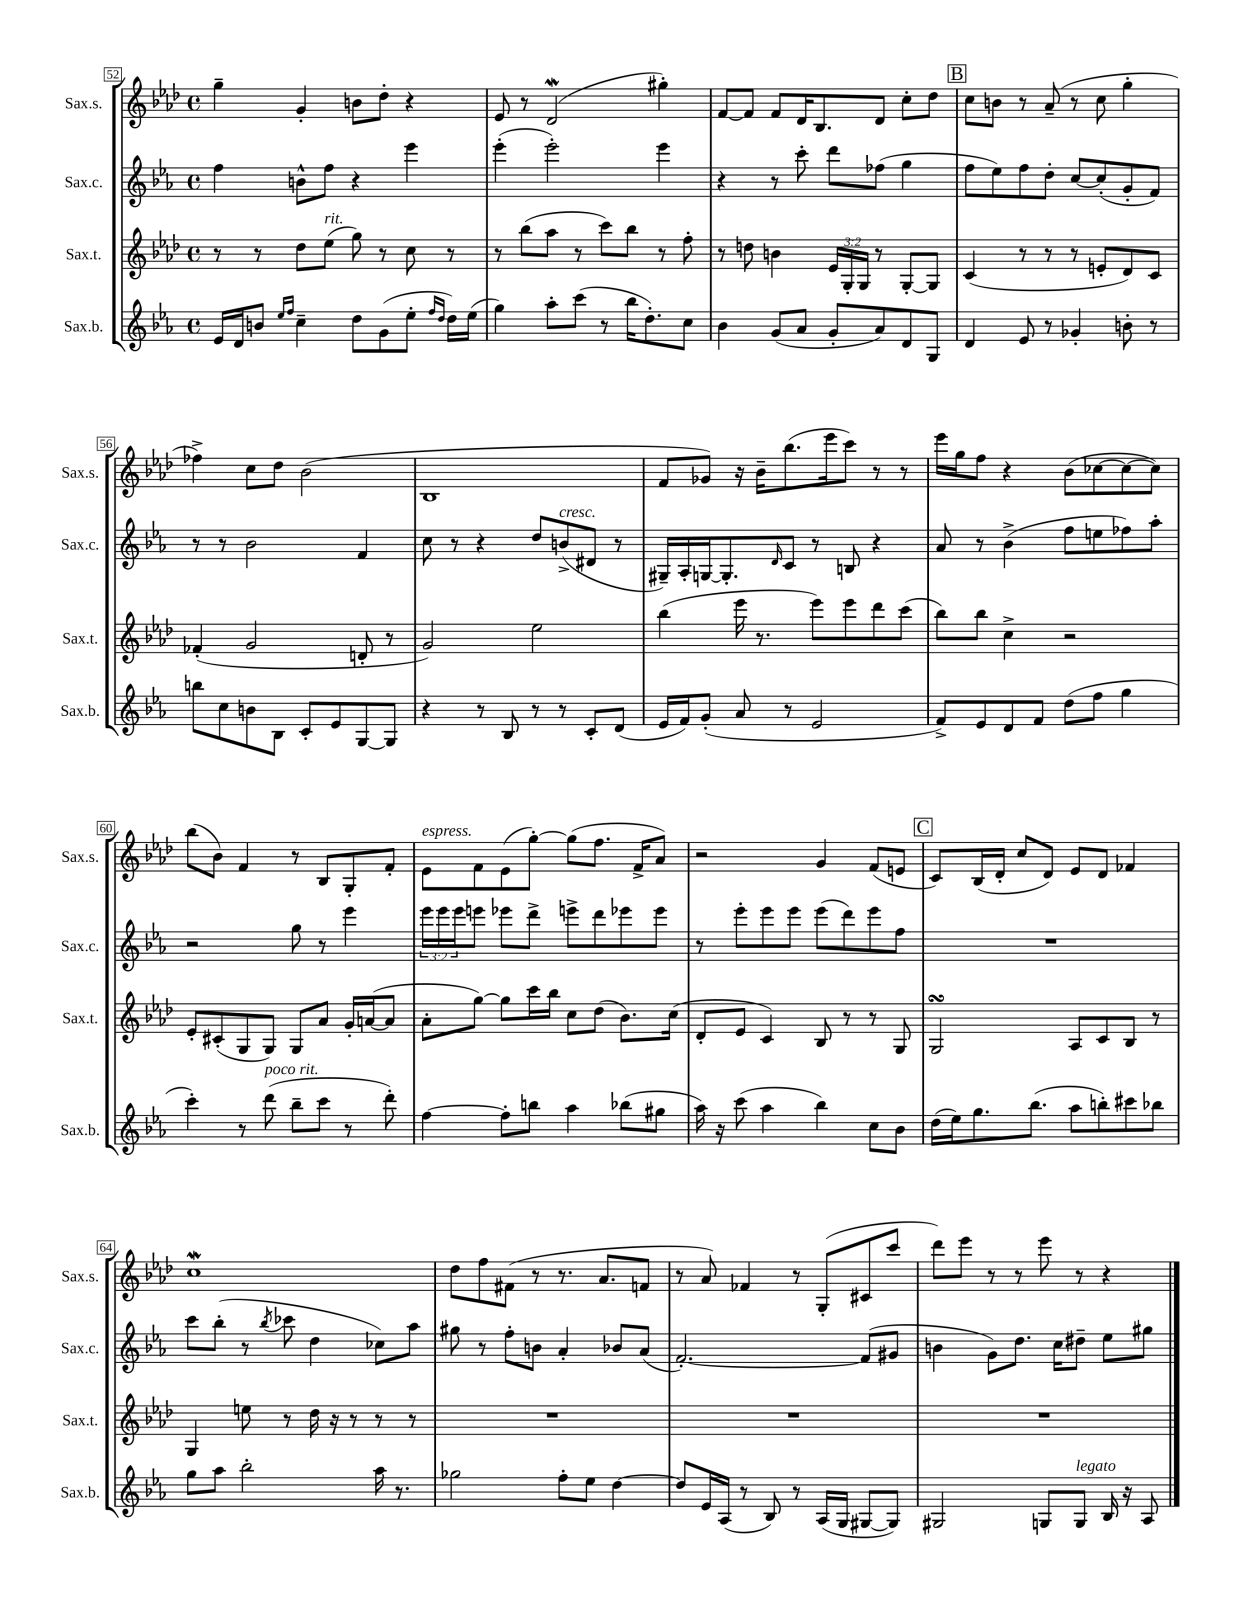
<<
\new StaffGroup <<
\new Staff = "s0" \with { instrumentName = "Sax.s." shortInstrumentName = "Sax.s." } {
    \clef treble \key aes \major \defaultTimeSignature \time 4/4
    g''4-- g'4-. b'8 des''8-. r4 |
    ees'8 r8 des'2\mordent( gis''4-.) |
    f'8~ f'8 f'8 des'16 bes8. des'8 c''8-. des''8 |
    \mark \markup { \box "B" } c''8 b'8 r8 aes'8--( r8 c''8 g''4-. |
    fes''4->) c''8 des''8 bes'2( |
    bes1 |
    f'8 ges'8) r16 bes'16-- bes''8.( ees'''16 c'''8) r8 r8 |
    ees'''16 g''16 f''8 r4 bes'8( ces''8~ ces''8~ ces''8) |
    bes''8( bes'8) f'4 r8 bes8 g8-. f'8-. |
    ees'8^\markup { \italic "espress." } f'8 ees'8( g''8~-.) g''8( f''8. f'16-> aes'8) |
    r2 g'4 f'8( e'8 |
    \mark \markup { \box "C" } c'8) bes16( des'16-. c''8 des'8) ees'8 des'8 fes'4 |
    c''1\mordent |
    des''8 f''8 fis'8( r8 r8. aes'8. f'8 |
    r8 aes'8) fes'4 r8 g8-.( cis'8 c'''8 |
    des'''8) ees'''8 r8 r8 ees'''8 r8 r4 \bar "|." |
}
\new Staff = "s1" \with { instrumentName = "Sax.c." shortInstrumentName = "Sax.c." } {
    \clef treble \key ees \major \defaultTimeSignature \time 4/4 \override Staff.TupletNumber.text = #tuplet-number::calc-fraction-text
    f''4 b'8-^ f''8 r4 ees'''4 |
    ees'''4-.( ees'''2-.) ees'''4 |
    r4 r8 c'''8-. d'''8 fes''8( g''4 |
    \mark \markup { \box "B" } f''8 ees''8) f''8 d''8-. c''8~ c''8-.( g'8-. f'8) |
    r8 r8 bes'2 f'4 |
    c''8 r8 r4 d''8 b'8->^\markup { \italic "cresc." }( dis'8 r8 |
    gis16--) aes16-. g16~ g8.-. \grace { d'16 } c'8 r8 b8 r4 |
    aes'8 r8 bes'4->( f''8 e''8 fes''8) aes''8-. |
    r2 g''8 r8 ees'''4 |
    \tuplet 3/2 { ees'''16 ees'''16 ees'''16 } e'''8 ees'''8 d'''8-> e'''8-> d'''8 ees'''8 ees'''8 |
    r8 ees'''8-. ees'''8 ees'''8 ees'''8( d'''8) ees'''8 f''8 |
    \mark \markup { \box "C" } R1 |
    c'''8 bes''8-.( r8 \acciaccatura { bes''8 } ces'''8 d''4 ces''8) aes''8 |
    gis''8 r8 f''8-. b'8 aes'4-. bes'8 aes'8( |
    f'2.~-.) f'8( gis'8 |
    b'4 g'8) d''8. c''16 dis''8-- ees''8 gis''8 \bar "|." |
}
\new Staff = "s2" \with { instrumentName = "Sax.t." shortInstrumentName = "Sax.t." } {
    \clef treble \key aes \major \defaultTimeSignature \time 4/4 \override Staff.TupletNumber.text = #tuplet-number::calc-fraction-text
    r8 r8 des''8 ees''8^\markup { \italic "rit." }( g''8) r8 c''8 r8 |
    r8 bes''8( aes''8 r8 c'''8) bes''8 r8 f''8-. |
    r8 d''8 b'4 \tuplet 3/2 { ees'16 g16-. g16 } r8 g8~-. g8 |
    \mark \markup { \box "B" } c'4( r8 r8 r8 e'8-. des'8) c'8 |
    fes'4-.( g'2 d'8-. r8 |
    g'2) ees''2 |
    bes''4( ees'''16 r8. ees'''8) ees'''8 des'''8 c'''8( |
    bes''8) bes''8 c''4-> r2 |
    ees'8-. cis'8-.( g8 g8) g8 aes'8 g'16-. a'16~( a'8 |
    aes'8-. g''8~) g''8 c'''16 bes''16 c''8 des''8( bes'8.) c''16( |
    des'8-. ees'8 c'4) bes8 r8 r8 g8 |
    \mark \markup { \box "C" } g2\turn aes8 c'8 bes8 r8 |
    g4 e''8 r8 des''16 r16 r8 r8 r8 |
    R1 |
    R1 |
    R1 \bar "|." |
}
\new Staff = "s3" \with { instrumentName = "Sax.b." shortInstrumentName = "Sax.b." } {
    \clef treble \key ees \major \defaultTimeSignature \time 4/4
    ees'16 d'16 b'8 \grace { ees''16 f''16 } c''4-- d''8 g'8( ees''8-. \grace { f''16 d''16 } d''16) ees''16( |
    g''4) aes''8-. c'''8( r8 bes''16 d''8.-.) c''8 |
    bes'4 g'8( aes'8 g'8-. aes'8) d'8 g8 |
    \mark \markup { \box "B" } d'4 ees'8 r8 ges'4-. b'8-. r8 |
    b''8 c''8 b'8 bes8 c'8-. ees'8 g8~ g8 |
    r4 r8 bes8 r8 r8 c'8-. d'8( |
    ees'16 f'16) g'8-.( aes'8 r8 ees'2 |
    f'8->) ees'8 d'8 f'8 d''8( f''8 g''4 |
    c'''4-.) r8 d'''8^\markup { \italic "poco rit." }( bes''8-- c'''8 r8 d'''8-.) |
    f''4~ f''8-. b''8 aes''4 bes''8( gis''8 |
    aes''16) r16 c'''8( aes''4 bes''4) c''8 bes'8 |
    \mark \markup { \box "C" } d''16( ees''16) g''8. bes''8.( aes''8 b''8-.) cis'''8 bes''8 |
    g''8 aes''8 bes''2-. aes''16 r8. |
    ges''2 f''8-. ees''8 d''4~ |
    d''8 ees'16 aes16( r8 bes8) r8 aes16( g16 gis8~ gis8) |
    gis2 g8 g8^\markup { \italic "legato" } bes16 r16 aes8 \bar "|." |
}
>>
>>
\layout { \context { \Score currentBarNumber = #52 \override BarNumber.stencil = #(make-stencil-boxer 0.1 0.3 ly:text-interface::print) } }
